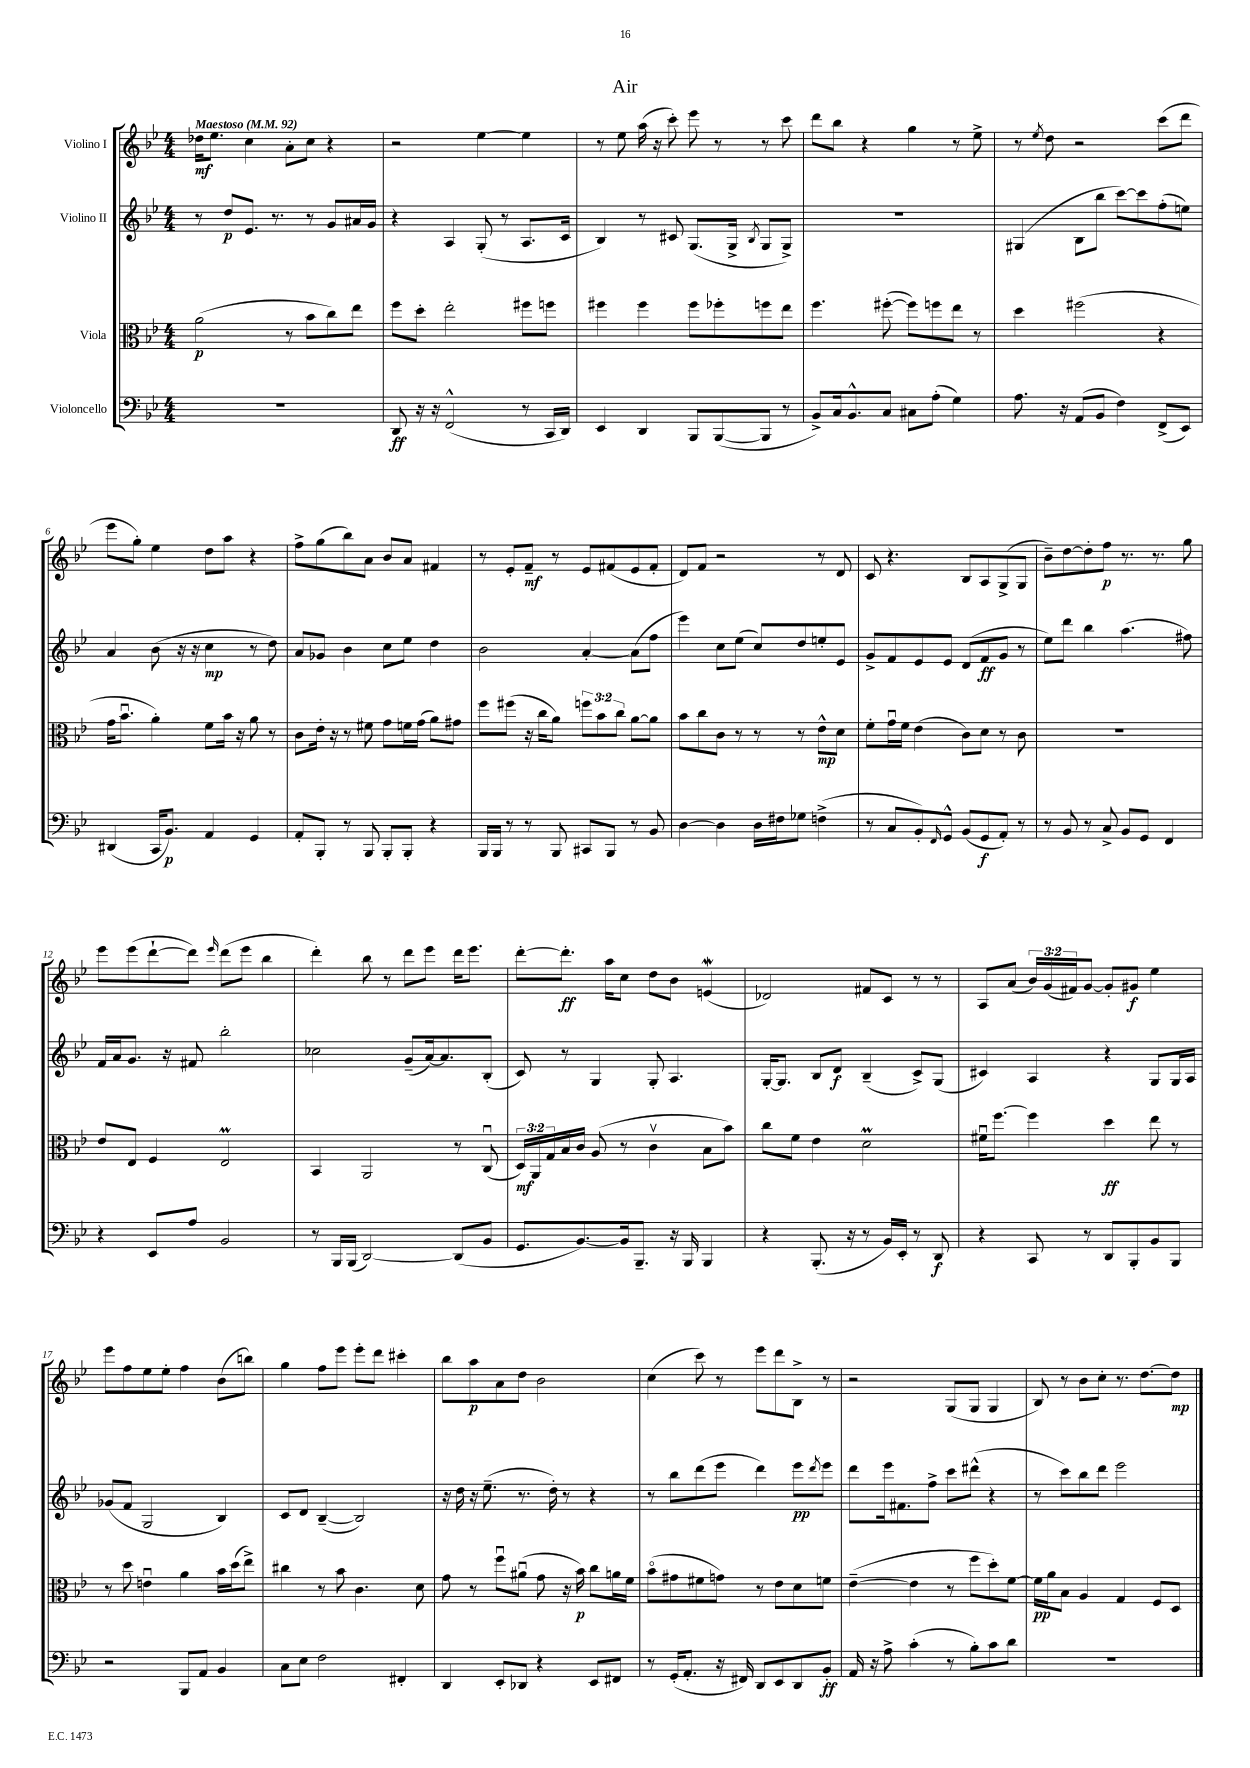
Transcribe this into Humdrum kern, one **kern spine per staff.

**kern	**kern	**kern	**kern
*staff4	*staff3	*staff2	*staff1
*clefF4	*clefC3	*clefG2	*clefG2
*k[b-e-]	*k[b-e-]	*k[b-e-]	*k[b-e-]
*M4/4	*M4/4	*M4/4	*M4/4
*MM92	*MM92	*MM92	*MM92
1r	(2a	8r	16dd-
.	.	.	8.ee-
.	.	8dd	.
.	.	8.e-	4cc
.	.	8.r	.
.	8r	.	8a'
.	8b-	8r	8cc
.	8cc)	8g	4r
.	8ee-	16a#	.
.	.	16g	.
=	=	=	=
8DD	8ff	4r	2r
16r	8dd'	.	.
16r	.	.	.
(2FF^^	2ee-'	4A	.
.	.	(8G'	[4ee-
.	.	8r	.
8r	8ff#	8.A	4ee-]
16CC	8ff	.	.
16DD)	.	16c	.
=	=	=	=
4EE-	4ff#	4B-)	8r
.	.	.	8ee-
4DD	4ff#	8r	(16aa
.	.	.	16r
.	.	8c#	8ccc')
8BBB-	8ff#	(8.G	8eee-
([8BBB-	8ff-'	.	8r
.	.	16G^	.
.	.	8qB-	.
8BBB-]	8ff	8G	8r
8r	8ee-	8G^)	8ccc
=	=	=	=
8BB-^)	4.ff	1r	8ddd
16C	.	.	8bb-
8.BB-^^	.	.	.
.	.	.	4r
8C	([8ff#'	.	.
8C#	8ff#])	.	4gg
(8A'	8ff	.	.
4G)	8ee-	.	8r
.	8r	.	8ee-^
=	=	=	=
8.A	4dd	(4G#	8r
.	.	.	8qee-
.	.	.	8dd
16r	.	.	.
(8AA	(2ff#	8B-	2r
8BB-	.	8bb-	.
4F)	.	[8ccc)	.
.	.	8ccc]	.
(8FF^	4r	(8ff'	(8ccc
8EE-)	.	8ee)	8ddd
=	=	=	=
(4DD#	16g	4a	8eee-
.	8.b-u	.	.
.	.	.	8gg')
16CC	4a')	(8b-	4ee-
8.BB-)	.	.	.
.	.	16r	.
.	.	16r	.
4AA	8f	4cc	8dd
.	16b-	.	8aa
.	16r	.	.
4GG	8a	8r	4r
.	8r	8dd)	.
=	=	=	=
8AA'	8c	8a	8ff^
8BBB-'	16e-'	8g-	(8gg
.	16r	.	.
8r	8r	4b-	8bb-)
8BBB-	8f#	.	8a
8BBB-'	8g	8cc	8b-
8BBB-'	16f	8ee-	8a
.	(16g	.	.
4r	8a)	4dd	4f#
.	8g#	.	.
=	=	=	=
16BBB-	8ff	2b-	8r
16BBB-	.	.	.
8r	(8ff#	.	8e-'
8r	16r	.	8f~
.	16cc	.	.
8BBB-	8a)	.	8r
8CC#	12ff	[4a'	8e-
.	12b-	.	.
8BBB-	.	.	(8f#
.	12cc	.	.
8r	[8a	(8a]	8e-
8BB-	8a]	8ff	8f#'
=	=	=	=
[4D	8b-	4eee-)	8d)
.	8cc	.	8f
4D]	8c	8cc	2r
.	8r	(8ee-	.
16D	8r	8cc)	.
16F#	.	.	.
8G-	8r	8dd	.
(4F^	8e-^^	8ee'	8r
.	8d	8e-	8d
=	=	=	=
8r	8f'	8g^	8c
8C	16gu	8f	4.r
.	16f	.	.
8BB-')	(4e-	8e-	.
16qqFF	.	.	.
8GG^^	.	8e-	.
(8BB-	8c)	(8d	8B-
8GG	8d	8f	8A
8AA')	8r	8g	(8G^
8r	8c	8r	8G
=	=	=	=
8r	1r	8ee-)	8b-~)
8BB-	.	8ddd	[8dd
8r	.	4bb-	8dd']
8C^	.	.	8ff
8BB-	.	(4.aa	8.r
8GG	.	.	.
.	.	.	8.r
4FF	.	.	.
.	.	8ff#)	8gg
=	=	=	=
4r	8e-	16f	8eee-
.	.	16a	.
.	8E-	8.g	(8eee-
8EE-	4F	.	[8ddd`
.	.	16r	.
8A	.	8f#	8ddd])
.	.	.	16qqeee-
2BB-	2E-	2bb-'	(8ddd
.	.	.	8eee-
.	.	.	4bb-
=	=	=	=
8r	4BB-	2cc-	4ddd')
16BBB-	.	.	.
(16BBB-	.	.	.
[2DD)	2AA	.	8bb-
.	.	.	8r
.	.	(8g~	8ddd
.	.	[16a)	8eee-
.	.	8.a]	.
(8DD]	8r	.	16ddd
.	.	.	8.eee-
8BB-	(8Cu	(8B-'	.
=	=	=	=
8.GG	24D)	8c)	[8ddd'
.	24AA	.	.
.	24G	.	.
.	16B-	8r	8.ddd']
[8.BB-)	16c	.	.
.	(8A	4G	.
.	.	.	16aa
16BB-]	8r	.	8cc
8.BBB-~	.	.	.
.	4cv	8G'	8dd
16r	.	4.A	8b-
16BBB-	.	.	.
4BBB-	8B-	.	(4e
.	8b-)	.	.
=	=	=	=
4r	8cc	[16G'	2d-)
.	.	8.G]	.
.	8f	.	.
(8.BBB-'	4e-	8B-	.
.	.	8d	.
16r	.	.	.
8r	2d	(4B-~	8f#
16BB-)	.	.	8c
16EE-'	.	.	.
8r	.	8c^)	8r
8DD	.	(8G	8r
=	=	=	=
4r	16f#u	4c#)	8A
.	[8.ff	.	.
.	.	.	(8a
8CC	4ff]	4A	24b-)
.	.	.	(24g
.	.	.	24f#)
8r	.	.	[8g
8DD	4dd	4r	8g']
8BBB-'	.	.	8g#
8BB-	8ee-	8G	4ee-
8BBB-	8r	16G	.
.	.	16A	.
=	=	=	=
2r	8r	(8g-	8eee-
.	8dd	8f	8ff
.	4eu	2G	8ee-
.	.	.	8ee-'
8BBB-	4a	.	4ff
8AA	.	.	.
4BB-	16b-	4B-)	(8b-
.	(16dd	.	.
.	8ee-^)	.	8bb)
=	=	=	=
8C	4cc#	8c	4gg
8E-	.	8d	.
2F	8r	([4B-~	8ff
.	8b-	.	8eee-
.	4.c	2B-])	8eee-'
.	.	.	8ddd
4FF#'	.	.	4ccc#'
.	8d	.	.
=	=	=	=
4DD	8g	16r	8bb-
.	.	16dd	.
.	8r	16r	8aa
.	.	(8.ee-~	.
8EE-'	8ffu	.	8a
8DD-	(8a#u	8.r	8dd
4r	8g	.	2b-
.	.	16dd')	.
.	16r	8r	.
.	16b-)	.	.
8EE-	8cc	4r	.
8FF#	16a	.	.
.	16f	.	.
=	=	=	=
8r	(8b-o	8r	(4cc
(16GG'	8g#	8bb-	.
8.AA'	.	.	.
.	8f#	(8ddd	8ccc)
16r	8g)	8eee-	8r
16FF#)	.	.	.
8DD	8r	4ddd)	8eee-
8EE-	8e-	.	8ddd
8DD	8d	8eee-	8B-^
.	.	8qddd	.
8BB-'	8f	8eee-	8r
=	=	=	=
16AA	([4e-~	8ddd	2r
16r	.	.	.
8A^	.	16eee-	.
.	.	8.f#	.
(4c'	4e-]	.	.
.	.	8ff^	.
8r	8r	8ccc	(8G
8B-')	8ff	(8ddd#^^	8G
8c	8dd')	4r	4G
8d	[8f	.	.
=	=	=	=
1r	16f]	8r	8B-)
.	16a	.	.
.	8B-	8ccc)	8r
.	4A	8bb-	8b-
.	.	8ddd	8cc'
.	4G	2eee-	8.r
.	.	.	[8.dd
.	8F	.	.
.	8D	.	8dd]
==	==	==	==
*-	*-	*-	*-
